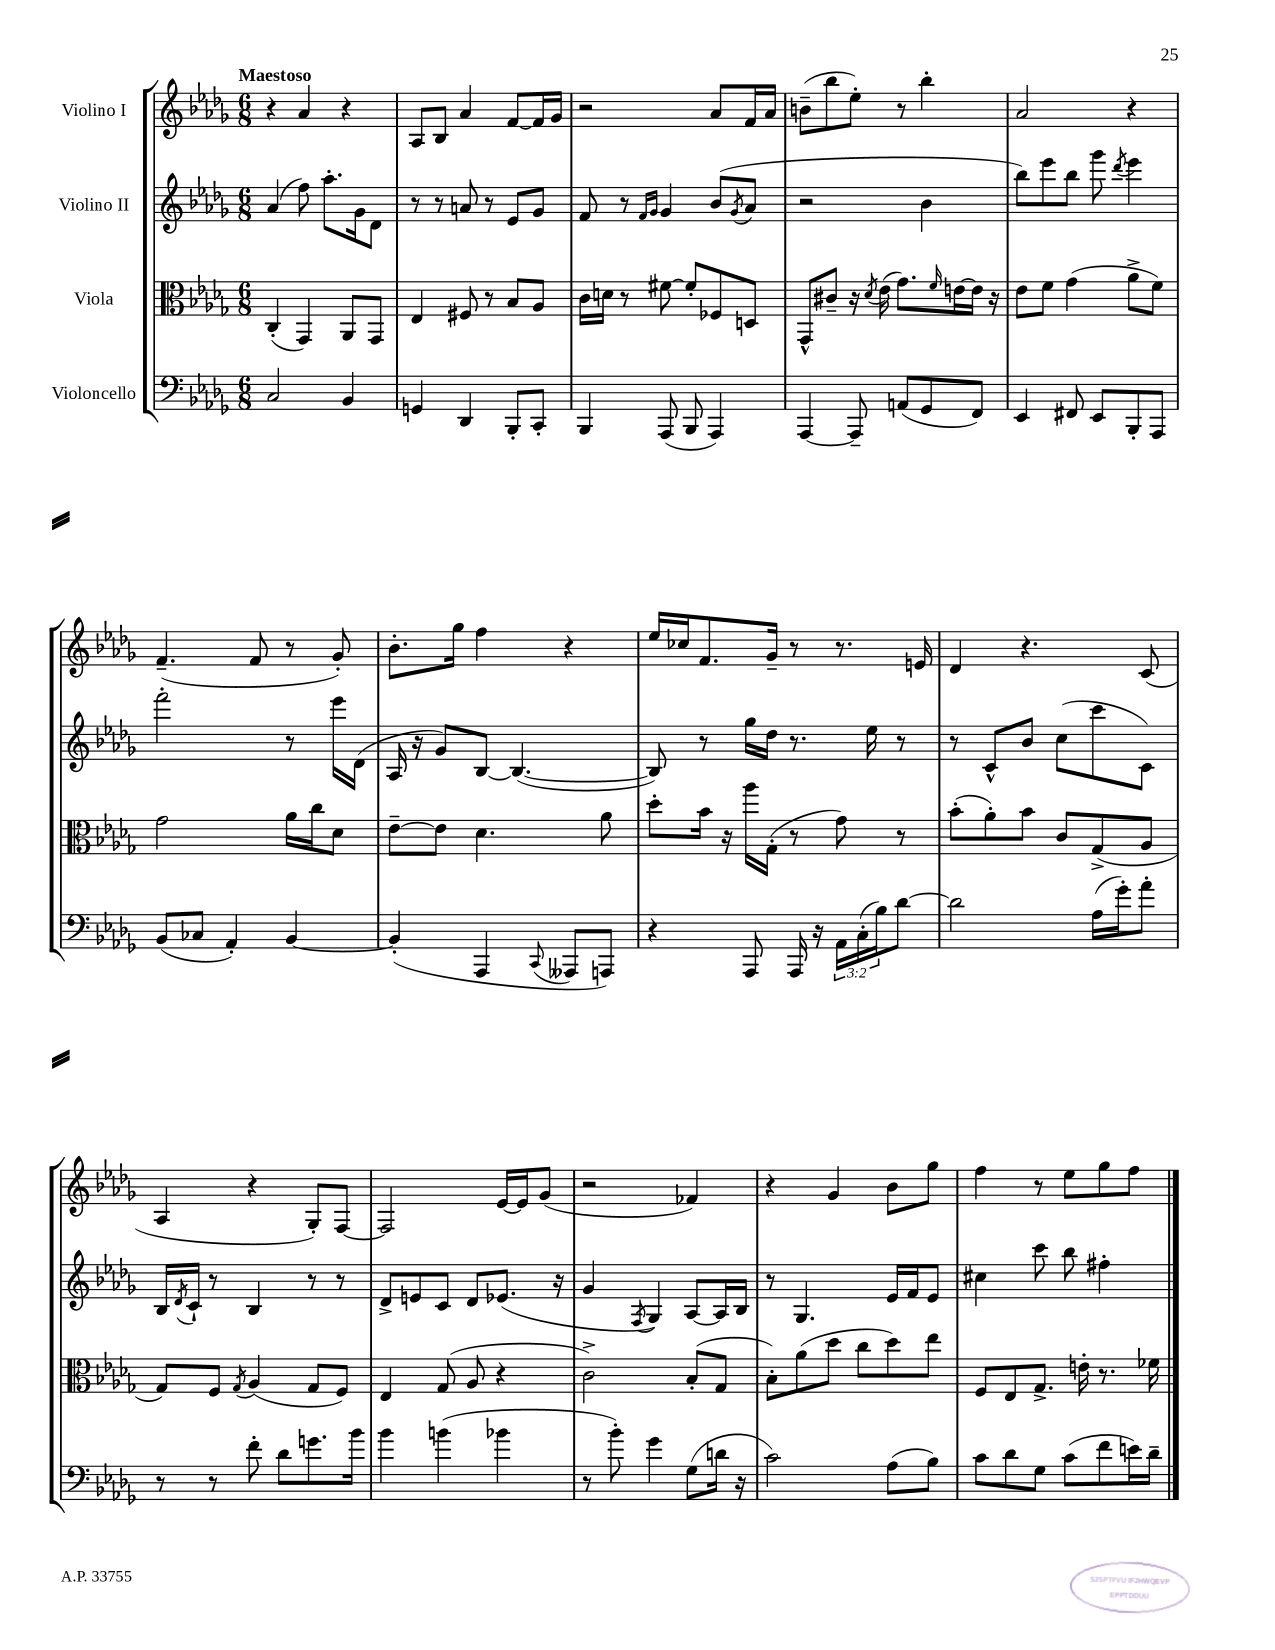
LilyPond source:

<<
\new StaffGroup <<
\new Staff = "s0" \with { instrumentName = "Violino I" } {
    \clef treble \key des \major \numericTimeSignature \time 6/8 \tempo "Maestoso"
    r4 aes'4 r4 |
    aes8 bes8 aes'4 f'8~ f'16 ges'16 |
    r2 aes'8 f'16 aes'16 |
    b'8--( bes''8 ees''8-.) r8 bes''4-. |
    aes'2 r4 |
    f'4.--( f'8 r8 ges'8-.) |
    bes'8.-. ges''16 f''4 r4 |
    ees''16 ces''16 f'8. ges'16-- r8 r8. e'16 |
    des'4 r4. c'8( |
    aes4 r4 ges8-.) f8~ |
    f2 ees'16~ ees'16 ges'8( |
    r2 fes'4) |
    r4 ges'4 bes'8 ges''8 |
    f''4 r8 ees''8 ges''8 f''8 \bar "|." |
}
\new Staff = "s1" \with { instrumentName = "Violino II" } {
    \clef treble \key des \major \numericTimeSignature \time 6/8
    aes'4( f''8) aes''8.-. ges'16 des'8 |
    r8 r8 a'8 r8 ees'8 ges'8 |
    f'8 r8 \grace { f'16 ges'16 } ges'4 bes'8( \acciaccatura { ges'8 } aes'8 |
    r2 bes'4 |
    bes''8) ees'''8 bes''8 ges'''8 \acciaccatura { des'''8 } ees'''4 |
    f'''2-. r8 ees'''16 des'16( |
    aes16 r16 ges'8) bes8~ bes4.~( |
    bes8) r8 ges''16 des''16 r8. ees''16 r8 |
    r8 c'8-^ bes'8 c''8( c'''8 c'8) |
    bes16 \acciaccatura { des'8 } c'16-! r8 bes4 r8 r8 |
    des'8-> e'8 c'8 des'8 ees'8.( r16 |
    ges'4 \acciaccatura { f8 } ges4) aes8~ aes16 bes16 |
    r8 ges4. ees'16 f'16 ees'8 |
    cis''4 c'''8 bes''8 fis''4-. \bar "|." |
}
\new Staff = "s2" \with { instrumentName = "Viola" } {
    \clef alto \key des \major \numericTimeSignature \time 6/8
    c4-.( ges,4) aes,8 ges,8 |
    ees4 fis8 r8 bes8 aes8 |
    c'16 d'16 r8 fis'8~ fis'8-. fes8 d8 |
    ges,8-^ cis'8-- r16 \acciaccatura { des'8 } ees'16( ges'8.) \grace { f'16 } e'16~ e'16 r16 |
    ees'8 f'8 ges'4( aes'8-> f'8) |
    ges'2 aes'16 c''16 des'8 |
    ees'8~-- ees'8 des'4. aes'8 |
    des''8-. bes'16 r16 aes''16 ges16-.( r8 ges'8) r8 |
    bes'8-.( aes'8-.) bes'8 c'8 ges8->( aes8 |
    ges8) f8 \acciaccatura { ges8 } aes4( ges8 f8) |
    ees4 ges8( aes8 r4 |
    c'2->) bes8-.( ges8 |
    bes8-.) aes'8( des''8 c''8 des''8) ees''8 |
    f8 ees8 ges8.-> e'16-. r8. fes'16 \bar "|." |
}
\new Staff = "s3" \with { instrumentName = "Violoncello" } {
    \clef bass \key des \major \numericTimeSignature \time 6/8 \override Staff.TupletNumber.text = #tuplet-number::calc-fraction-text
    c2 bes,4 |
    g,4 des,4 bes,,8-. c,8-. |
    bes,,4 aes,,8( bes,,8 aes,,4) |
    aes,,4~ aes,,8-- a,8( ges,8 f,8) |
    ees,4 fis,8 ees,8 bes,,8-. aes,,8 |
    bes,8( ces8 aes,4-.) bes,4~ |
    bes,4-.( aes,,4 \appoggiatura { c,8 } aeses,,8 a,,8) |
    r4 aes,,8 aes,,16 r16 \tuplet 3/2 { aes,16 c16-.( bes16) } des'8~ |
    des'2 aes16( ges'16-.) aes'8-. |
    r8 r8 f'8-. des'8 g'8. bes'16 |
    bes'4 b'4( bes'4 |
    r8 bes'8-.) ges'4 ges8( d'16 r16 |
    c'2) aes8( bes8) |
    c'8 des'8 ges8 c'8( f'8 e'16) des'16-- \bar "|." |
}
>>
>>
\layout { \context { \Score \remove "Bar_number_engraver" } }
